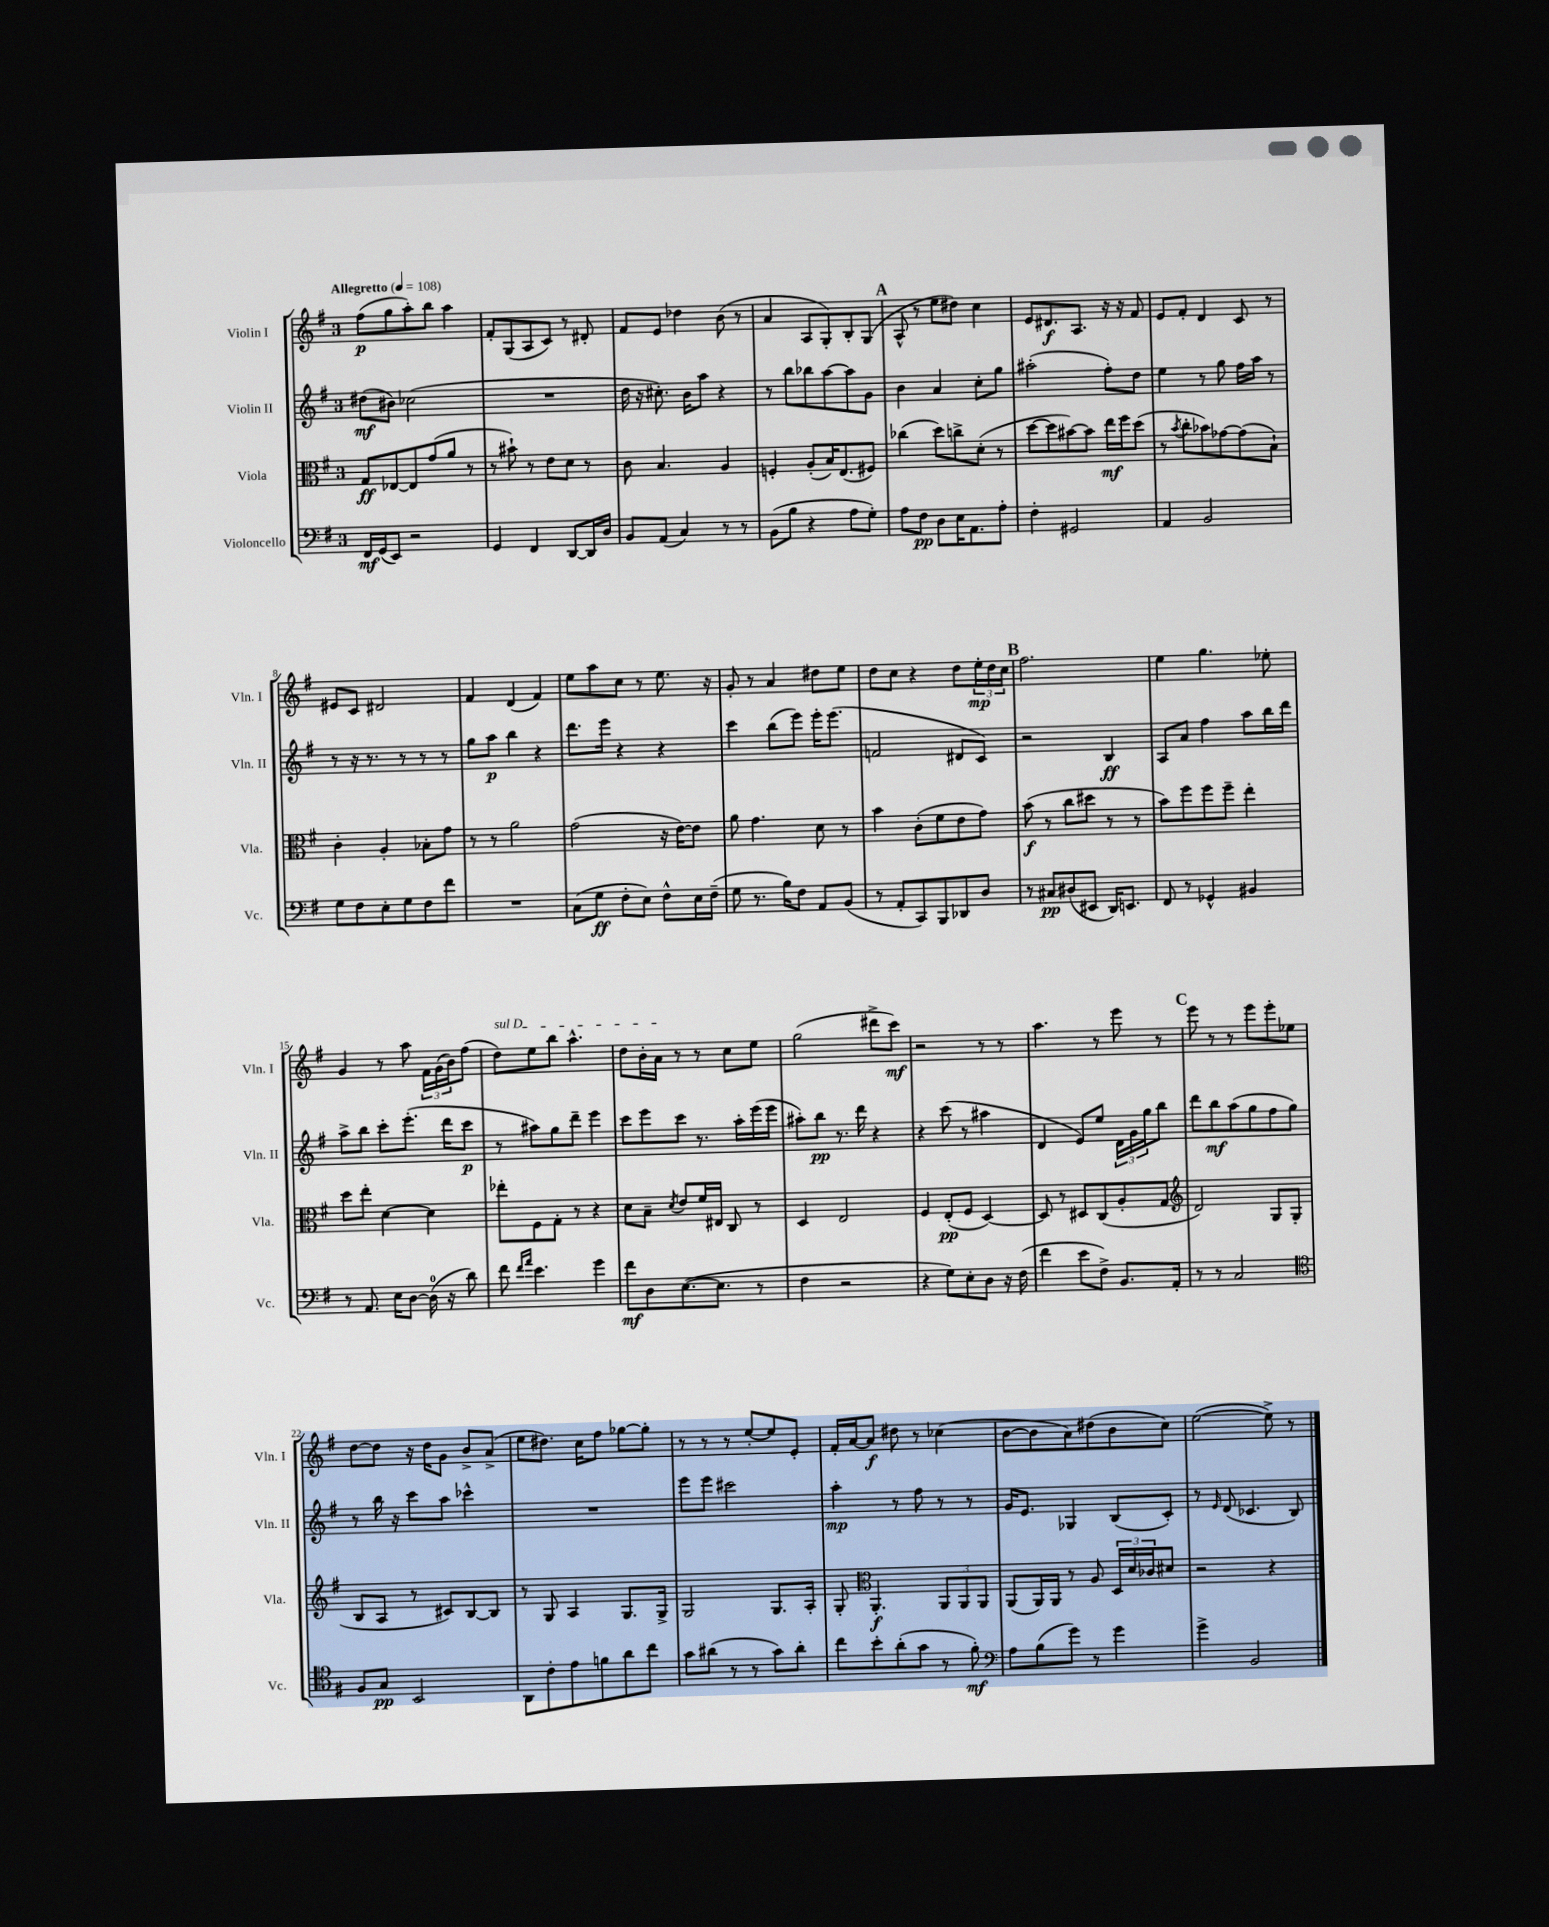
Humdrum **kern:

**kern	**kern	**kern	**kern
*staff4	*staff3	*staff2	*staff1
*clefF4	*clefC3	*clefG2	*clefG2
*k[f#]	*k[f#]	*k[f#]	*k[f#]
*M3/4	*M3/4	*M3/4	*M3/4
*MM108	*MM108	*MM108	*MM108
16FF#	8G	(8dd#	(8ff#
(16GG	.	.	.
8EE)	[8E-	8b#)	8gg
2r	8E-]	(2cc-	8aa')
.	(8g	.	8bb
.	8a	.	4aa
.	8r	.	.
=	=	=	=
4GG	8r	2.r	8f#'
.	8b#`)	.	(8G
4FF#	8r	.	8A
.	8e	.	8c)
[8DD	8d	.	8r
16DD]	8r	.	8d#'
16D	.	.	.
=	=	=	=
8BB	8c	16dd	8f#
.	.	16r	.
(8AA	4.B	8.cc#')	8e
4C)	.	.	4dd-
.	.	16b	.
.	.	8aa	.
8r	4A	4r	(8b
8r	.	.	8r
=	=	=	=
(8BB	4F'	8r	4a
8B	.	8bb	.
4r	(8A'	8bb-	8A
.	16B)	[8aa	8G')
.	(8.E	.	.
8A	.	8aa]	8B'
8G')	8F#)	8g	(8G
=	=	=	=
8A	(4cc-	4b	8A^^
8F#	.	.	8r
8D	8dd)	4a	8ee
16E	8cc^	.	8dd#)
8.AA	.	.	.
.	(8d'	8cc'	4cc
8A'	8r	8gg	.
=	=	=	=
4F#'	[8dd	(2aa#'	8e
.	8dd]	.	8.d#
2GG#	[8b#)	.	.
.	.	.	8.A
.	8b#]	.	.
.	16ee	8ff#')	16r
.	16ff#	.	16r
.	(8dd	8dd	8f#
=	=	=	=
4AA	8r	4ee	8e
.	8qb	.	.
.	8cc'	.	8f#'
2BB	8b-)	8r	4d
.	[8g-	8gg	.
.	(8g-]	16ff#	8c
.	.	16aa	.
.	8B`)	8r	8r
=	=	=	=
8G	4c'	8r	8e#
8F#	.	16r	8c
.	.	8.r	.
8E'	4A'	.	2d#
8G	.	8r	.
8F#	8B-'	8r	.
8f#	8g	8r	.
=	=	=	=
2.r	8r	8gg	4f#
.	8r	8aa	.
.	2a	4bb	(4d
.	.	4r	4f#)
=	=	=	=
(8C	(2g	8.ddd	8ee
8G	.	.	8aa
.	.	16eee	.
8F#'	.	4r	8cc
8E)	.	.	8r
8F#^^	16r	4r	8.ee
.	[16e)	.	.
16E	8e]	.	.
(16F#~	.	.	16r
=	=	=	=
8G	8a	4ccc	8g'
8.r	4.g	.	8r
.	.	(8bb	4a
16B)	.	.	.
8F#	.	8eee)	.
8AA	8d	16eee'	8dd#
.	.	(8.eee	.
(8BB	8r	.	8ee
=	=	=	=
8r	4b	2f	8dd
8AA'	.	.	8cc
8CC)	(8c'	.	4r
8BBB	8f#	.	.
8DD-	8e	8d#	8dd
8D	8g)	8c)	24ee'
.	.	.	24dd
.	.	.	24cc
=	=	=	=
8r	(8b	2r	2.ff#
8C#	8r	.	.
(8D#	8cc	.	.
8EE#	8dd#	.	.
16DD)	8r	4B	.
8.EE	.	.	.
.	8r	.	.
=	=	=	=
8FF#	8b)	8A	4ee
8r	8ff#	8a	.
4GG-^^	8ff#	4ff#	4.gg
.	8ff#~	.	.
4BB#	4ee'	8aa	.
.	.	16bb	8ee-'
.	.	16ddd	.
=	=	=	=
8r	8dd	8aa^	4g
8.AA	8ee'	8bb	.
.	[4d	8ccc'	8r
16E	.	.	.
[8D	.	(8.eee'	8aa
(16D]	4d]	.	24f#
.	.	.	(24g
16r	.	16ddd	.
.	.	.	24b)
8d)	.	8ccc	(8ff#
=	=	=	=
8f#	8ee-'	8r	8dd)
16qqf#	.	.	.
16qqa	.	.	.
4.e	8F#	8aa#)	8ee
.	8G'	8gg	8bb
.	8r	8ddd~	4.aa^^
4g	4r	4eee	.
=	=	=	=
8f#	8d	8ccc	8dd
8D	8B~	8eee	16b'
.	.	.	16a
.	8qd	.	.
([8.E	8e	8ccc	8r
.	16f#	8.r	8r
8.E]	16E#	.	.
.	8C	.	8cc
.	.	16aa'	.
8r	8r	(16eee	8ee
.	.	16eee	.
=	=	=	=
4F#	4D	8aa#')	(2gg
.	.	8bb	.
2r	2E	8.r	.
.	.	16ddd	.
.	.	4r	8ddd#^
.	.	.	8ccc)
=	=	=	=
4r	4F#	4r	2r
8G)	(8E'	(8ccc	.
8E'	8F#	8r	.
8D	[4D)	4aa#	8r
16r	.	.	8r
(16F#	.	.	.
=	=	=	=
4f#	8D]	4d	4.aa
.	8r	.	.
8e	8D#	8e)	.
8F#^)	(8C	8ee	8r
8.BB	8A'	24d	8eee
.	.	24g	.
.	.	24gg	.
.	8G	8bb	8r
16AA'	.	.	.
=	=	=	=
*	*clefG2	*	*
8r	2d)	8ddd	8eee
8r	.	8bb	8r
2C	.	(8aa	8r
.	.	8gg	8eee
.	8G	8ff#	8eee'
.	(8G	8gg)	8ee-
=	=	=	=
*clefC4	*	*	*
8F#	8B	8r	[8dd
8G	8A	16bb	8dd]
.	.	16r	.
2BB	8r	8ccc	16r
.	.	.	16dd
.	8c#)	8aa	8g
.	[8B	4ccc-^^	8b^
.	8B]	.	(8a^
=	=	=	=
8AA	8r	2.r	8ee
8c'	8G	.	8.dd#)
8e	4A	.	.
.	.	.	16cc
8f	.	.	8ff#
8a	8.G	.	[8gg-
8cc	.	.	8gg-']
.	16G^	.	.
=	=	=	=
8g	2G	8eee	8r
(8a#	.	8eee	8r
8r	.	2ccc#	8r
8r	.	.	[8ee'
8g)	8.G	.	8ee]
8a#'	.	.	8e'
.	16A'	.	.
=	=	=	=
8cc	8G'	4aa'	16f#'
.	.	.	[16a
*	*clefC3	*	*
8b'	4.AA'	.	8a]
(8a'	.	8r	8dd#
8g	.	8ff#	8r
8r	12AA	8r	(4cc-
.	12AA	.	.
8f#')	.	8r	.
.	12AA	.	.
=	=	=	=
*clefF4	*	*	*
8A	(8AA	16g	[8b
.	.	8.e	.
(8B	16AA)	.	8b]
.	16AA	.	.
8g)	8r	4G-	8a)
8r	8A	.	(8dd#
4g	24D	(8B	8b
.	24d	.	.
.	24c-	.	.
.	8d#	8c')	8cc)
=	=	=	=
4g^	2r	8r	([2ee
.	.	16qqe	.
.	.	(8d	.
2BB	.	4.c-	.
.	4r	.	8ee^])
.	.	8B)	8r
==	==	==	==
*-	*-	*-	*-
